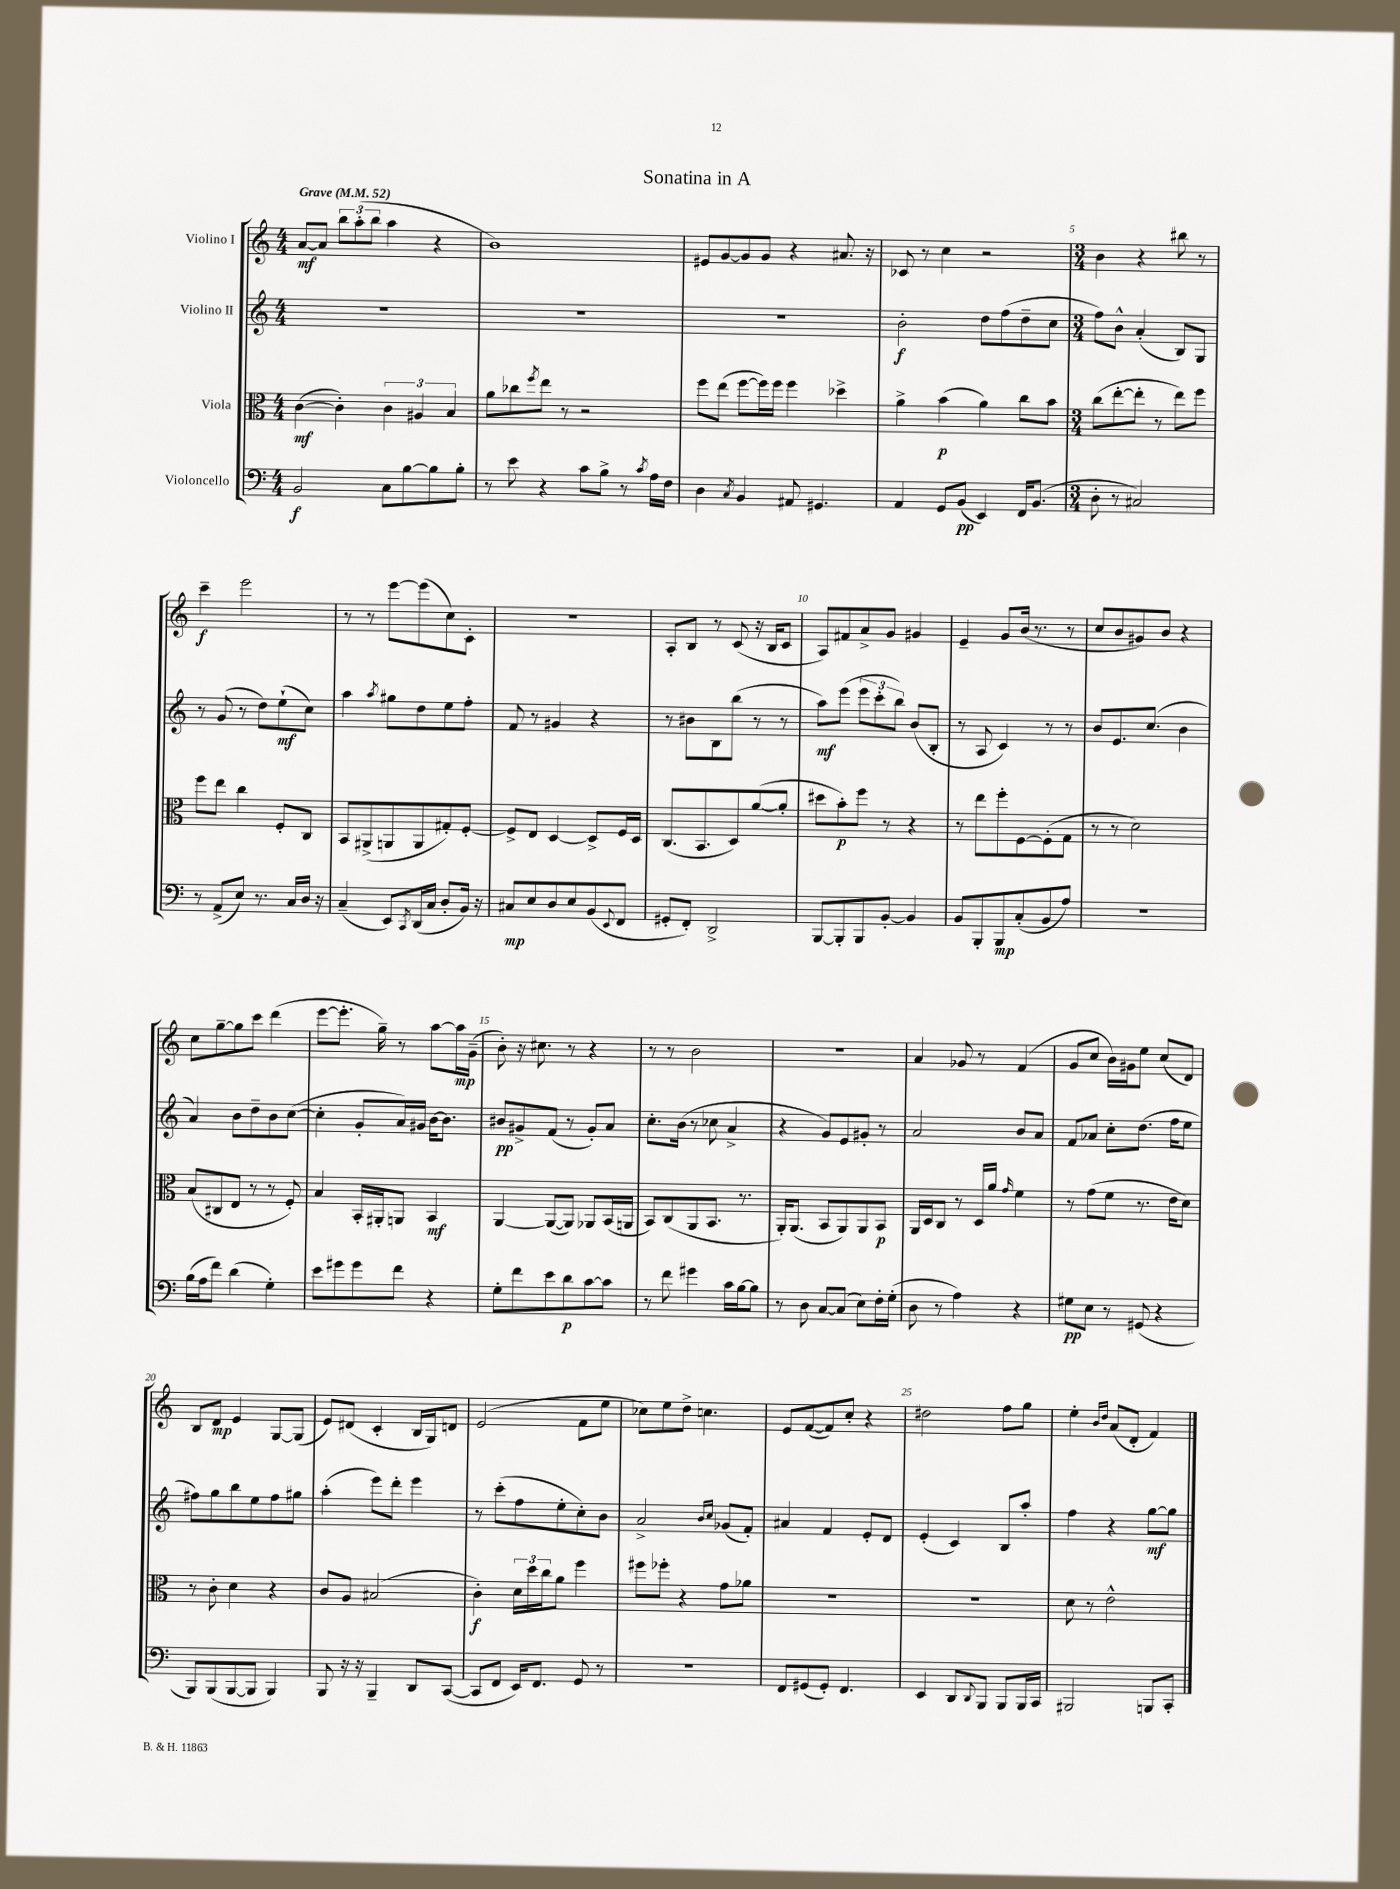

**kern	**dynam	**kern	**dynam	**kern	**dynam	**kern	**dynam
*part4	*part4	*part3	*part3	*part2	*part2	*part1	*part1
*staff4	*staff4	*staff3	*staff3	*staff2	*staff2	*staff1	*staff1
*I"Violoncello	*	*I"Viola	*	*I"Violino II	*	*I"Violino I	*
*clefF4	*	*clefC3	*	*clefG2	*	*clefG2	*
*k[]	*	*k[]	*	*k[]	*	*k[]	*
*M4/4	*	*M4/4	*	*M4/4	*	*M4/4	*
*MM52	*	*MM52	*	*MM52	*	*MM52	*
=1	=1	=1	=1	=1	=1	=1	=1
!	!	!	!	!	!	!LO:TX:a:B:t=Grave	!
2BB/	f	([4c\	mf	1r	.	[8a/L	mf
.	.	.	.	.	.	8a/J]	.
.	.	4c'\])	.	.	.	12bb\L	.
.	.	.	.	.	.	(12aa'\	.
.	.	.	.	.	.	12bb\J	.
8C\L	.	6c\	.	.	.	4aa\	.
[8B\	.	.	.	.	.	.	.
.	.	6A#X/	.	.	.	.	.
8B\]	.	.	.	.	.	4r	.
.	.	6B/	.	.	.	.	.
8B'\J	.	.	.	.	.	.	.
=2	=2	=2	=2	=2	=2	=2	=2
8r	.	8a\L	.	1r	.	1b)	.
8e\	.	8cc-X\	.	.	.	.	.
.	.	8qff/	.	.	.	.	.
4r	.	8ee\J	.	.	.	.	.
.	.	8r	.	.	.	.	.
8c\L	.	2r	.	.	.	.	.
8B^\J	.	.	.	.	.	.	.
8r	.	.	.	.	.	.	.
8qc/	.	.	.	.	.	.	.
16A\LL	.	.	.	.	.	.	.
16F\JJ	.	.	.	.	.	.	.
=3	=3	=3	=3	=3	=3	=3	=3
4D\	.	8ff\L	.	1r	.	8e#X/L	.
.	.	(8ee\J	.	.	.	[8g/	.
8qC/	.	.	.	.	.	.	.
4BB/	.	[8ff\L	.	.	.	8g/]	.
.	.	16ff\L])	.	.	.	8g/J	.
.	.	16ff\JJ	.	.	.	.	.
8AA#X/	.	4ff\	.	.	.	4r	.
4.GG#X/	.	.	.	.	.	.	.
.	.	4dd-X^\	.	.	.	8.a#X/	.
.	.	.	.	.	.	16r	.
=4	=4	=4	=4	=4	=4	=4	=4
4AA/	.	4a^\	.	2b'\	f	8c-X/	.
.	.	.	.	.	.	8r	.
8GG/L	.	(4b\	p	.	.	4cc\	.
(8BB/J	pp	.	.	.	.	.	.
4EE/)	.	4a\)	.	8dd\L	.	2r	.
.	.	.	.	(8ff\	.	.	.
16FF/KL	.	8cc\L	.	8dd~\	.	.	.
(8.BB/J	.	.	.	.	.	.	.
.	.	8b\J	.	8cc\J	.	.	.
=5	=5	=5	=5	=5	=5	=5	=5
*M3/4	*	*M3/4	*	*M3/4	*	*M3/4	*
8D'\	.	(8cc\L	.	8ff\L)	.	4b\	.
8r	.	[8ee'\	.	8b^^\J	.	.	.
2C#X/)	.	8ee'\J]	.	(4a'/	.	4r	.
.	.	8r	.	.	.	.	.
.	.	8ee\L)	.	8B/L)	.	8bb#X\	.
.	.	8ff\J	.	8G/J	.	8r	.
!!LO:LB:g=z
=6	=6	=6	=6	=6	=6	=6	=6
8r	.	8ff\L	.	8r	.	4ccc~\	f
(8AA^/L	.	8ee\J	.	(8g/	.	.	.
8E/J)	.	4cc\	.	8r	.	2eee\	.
8.r	.	.	.	8dd\L)	.	.	.
.	.	8F'/L	.	(8ee`\	mf	.	.
16C/LL	.	.	.	.	.	.	.
16D/JJ	.	8C/J	.	8cc\J)	.	.	.
16r	.	.	.	.	.	.	.
=7	=7	=7	=7	=7	=7	=7	=7
(4C~/	.	8BB/L	.	4aa\	.	8r	.
.	.	(8AA#X^/	.	.	.	8r	.
.	.	.	.	8qaa/	.	.	.
8EE/L)	.	8AAn/	.	8gg#X\L	.	[8eee\L	.
8qCC/	.	.	.	.	.	.	.
(16DD/L	.	8AA/	.	8dd\	.	(8eee\]	.
16C/JJ	.	.	.	.	.	.	.
8D'/L	.	8G#X'/)	.	8ee\	.	8cc\)	.
16BB/Jk)	.	[8F'/J	.	8ff'\J	.	8c'\J	.
16r	.	.	.	.	.	.	.
=8	=8	=8	=8	=8	=8	=8	=8
8C#X/L	mp	8F^/L]	.	8f/	.	2.r	.
8E/	.	8E/J	.	8r	.	.	.
8D/	.	[4D/	.	4g#X/	.	.	.
8E/	.	.	.	.	.	.	.
(8BB/	.	8D^/L]	.	4r	.	.	.
8qqEE/	.	.	.	.	.	.	.
8FF/J	.	16F/L	.	.	.	.	.
.	.	16D/JJ	.	.	.	.	.
=9	=9	=9	=9	=9	=9	=9	=9
8GG#X'/L	.	(8.C/L	.	8r	.	8A'/L	.
8FF'/J)	.	.	.	8b#X\L	.	8B/J	.
.	.	8.BB/	.	.	.	.	.
2DD^/	.	.	.	8B\	.	8r	.
.	.	8D/)	.	(8bb\J	.	(8c/	.
.	.	([8a/	.	8r	.	16r	.
.	.	.	.	.	.	16B/KL	.
.	.	8a'/J]	.	8r	.	8c/J	.
=10	=10	=10	=10	=10	=10	=10	=10
[8BBB/L	.	8dd#X\L	.	8aa\L)	mf	8A/L)	.
8BBB'/]	.	8b'\)	p	(8eee\J	.	8f#X/	.
8BBB/	.	8ff\J	.	12eee\L	.	8a^/	.
.	.	.	.	12ccc'\	.	.	.
[8BB'/J	.	8r	.	.	.	8g/J	.
.	.	.	.	12bb\J)	.	.	.
4BB/]	.	4r	.	(8b/L	.	4g#X/	.
.	.	.	.	8B'/J	.	.	.
=11	=11	=11	=11	=11	=11	=11	=11
8BB/L	.	8r	.	8r	.	4e~/	.
8BBB'/	.	8ee\L	.	8A/	.	.	.
8BBB/	mp	8ff'\	.	4c/)	.	8g/L	.
(8C'/	.	[8F\	.	.	.	(16b/Jk	.
.	.	.	.	.	.	8.r	.
8BB/	.	(8F'\]	.	8r	.	.	.
8A/J)	.	8G\J	.	8r	.	8r	.
=12	=12	=12	=12	=12	=12	=12	=12
2.r	.	8r	.	8b/L	.	8cc/L	.
.	.	8r	.	8.e/	.	8b/	.
.	.	2d\)	.	.	.	8g#X/)	.
.	.	.	.	(8.cc/J	.	.	.
.	.	.	.	.	.	8b/J	.
.	.	.	.	4b\	.	4r	.
!!LO:LB:g=z
=13	=13	=13	=13	=13	=13	=13	=13
(16B\LL	.	(8B/L	.	4a/)	.	8cc\L	.
16A\J	.	.	.	.	.	.	.
8f\J)	.	8C#X/	.	.	.	[8gg~\	.
(4d\	.	8E/J	.	8b\L	.	8gg\]	.
.	.	8r	.	8dd~\	.	8ccc\J	.
4G'\)	.	8r	.	8b\	.	(4ddd\	.
.	.	8F'/)	.	([8cc\J	.	.	.
=14	=14	=14	=14	=14	=14	=14	=14
8e\L	.	4B/	.	4cc'\]	.	[8eee\L	.
8g#X\	.	.	.	.	.	8.eee'\J]	.
8g#\	.	16BB'/LL	.	8g'/L	.	.	.
.	.	16AA#X'/J	.	.	.	16gg~\)	.
8f\J	.	8AAn/J	.	16a/L)	.	8r	.
.	.	.	.	16g#X/JJ	.	.	.
4r	.	4BB/	mf	[16b\KL	.	[8aa\L	.
.	.	.	.	8.b\J]	.	.	.
.	.	.	.	.	.	16aa\L]	mp
.	.	.	.	.	.	(16g~\JJ	.
=15	=15	=15	=15	=15	=15	=15	=15
8G'\L	.	[4AA/	.	8b#X/L	pp	8b'\)	.
8f\	.	.	.	8g#X^/	.	16r	.
.	.	.	.	.	.	8.cc#X\	.
8e\	.	(8AA/L_	.	(8f/J	.	.	.
8d\	p	8AA/J])	.	8r	.	8r	.
[8c\	.	8AA-X/L	.	8g#'/L)	.	4r	.
8c\J]	.	(16BB/L	.	8a/J	.	.	.
.	.	16AAn/JJ	.	.	.	.	.
=16	=16	=16	=16	=16	=16	=16	=16
8r	.	8BB/L)	.	8.cc'\L	.	8r	.
8f\	.	(8C/	.	.	.	8r	.
.	.	.	.	(16b\Jk	.	.	.
4g#X\	.	8AA/	.	8r	.	2b\	.
.	.	8.BB/J	.	8cc-X\	.	.	.
16c\LL	.	.	.	4a^/	.	.	.
[16B\J	.	8.r	.	.	.	.	.
8B\J]	.	.	.	.	.	.	.
=17	=17	=17	=17	=17	=17	=17	=17
8r	.	16AA'/KL)	.	4r	.	2.r	.
.	.	(8.AA/J	.	.	.	.	.
8D\	.	.	.	.	.	.	.
[8C/L	.	8BB/L	.	8g/L)	.	.	.
(8C/J]	.	8AA/)	.	8e/	.	.	.
8E\L)	.	8AA/	.	8g#X'/J	.	.	.
16F'\L	.	8BB/J	p	8r	.	.	.
(16G'\JJ	.	.	.	.	.	.	.
=18	=18	=18	=18	=18	=18	=18	=18
8D\	.	16AA/LL	.	2a/	.	4a/	.
.	.	16D/J	.	.	.	.	.
8r	.	8C/J	.	.	.	.	.
4A\)	.	8r	.	.	.	8g-X/	.
.	.	16D/LL	.	.	.	8r	.
.	.	16a/JJ	.	.	.	.	.
.	.	16qqg/	.	.	.	.	.
4r	.	4f\	.	8b/L	.	(4f/	.
.	.	.	.	8a/J	.	.	.
=19	=19	=19	=19	=19	=19	=19	=19
8G#X\L	pp	8r	.	8f/L	.	8g/L	.
8E\J	.	(8g\L	.	8a-X/J	.	8cc/J	.
8r	.	8f\J	.	8cc'\L	.	16b\LL)	.
.	.	.	.	.	.	16g#X\J	.
(8GG#X/	.	8.r	.	(8.dd\J	.	8ee\J	.
4r	.	.	.	.	.	(8cc/L	.
.	.	16e\KL	.	16ff\KL	.	.	.
.	.	8d\J)	.	8ee\J	.	8d/J)	.
!!LO:LB:g=z
=20	=20	=20	=20	=20	=20	=20	=20
8BBB/L)	.	8r	.	8ff#X\L)	.	8B/L	.
(8BBB/	.	8c'\	.	8gg\	.	8d/J	mp
[8BBB/	.	4d\	.	8bb\	.	4e/	.
8BBB/J]	.	.	.	8ee\	.	.	.
4BBB/)	.	4r	.	8ff#\	.	[8G/L	.
.	.	.	.	8gg#X\J	.	(8G/J]	.
=21	=21	=21	=21	=21	=21	=21	=21
8BBB/	.	8c/L	.	(4aa'\	.	8e/L)	.
16r	.	8A/J	.	.	.	(8d#X/J	.
16r	.	.	.	.	.	.	.
4BBB~/	.	(2B#X/	.	8eee\L)	.	4c'/	.
.	.	.	.	8ddd'\J	.	.	.
8DD/L	.	.	.	4eee\	.	16B/LL	.
.	.	.	.	.	.	16G/J)	.
([8CC/J	.	.	.	.	.	8dn/J	.
=22	=22	=22	=22	=22	=22	=22	=22
8CC/L]	.	4c'\)	f	8r	.	(2e/	.
8FF/J	.	.	.	(8ccc'\L	.	.	.
16EE/KL)	.	24d\LL	.	8ff\	.	.	.
.	.	24dd\	.	.	.	.	.
8.FF/J	.	.	.	.	.	.	.
.	.	24cc\J	.	.	.	.	.
.	.	8a\J	.	8ee'\	.	.	.
8GG/	.	4ff\	.	8cc'\)	.	8f\L	.
8r	.	.	.	8b\J	.	8ee\J	.
=23	=23	=23	=23	=23	=23	=23	=23
2.r	.	8ff#X\L	.	2a^/	.	8cc-X\L)	.
.	.	8ff-X'\J	.	.	.	8ee\	.
.	.	4r	.	.	.	8dd^\J	.
.	.	.	.	.	.	4.ccn\	.
.	.	.	.	16qqb/LL	.	.	.
.	.	.	.	16qqcc/JJ	.	.	.
.	.	8g\L	.	(8g-X/L	.	.	.
.	.	8a-X\J	.	8f'/J)	.	.	.
=24	=24	=24	=24	=24	=24	=24	=24
8FF/L	.	2.r	.	4a#X/	.	8e/L	.
(8GG#X/	.	.	.	.	.	([8f/	.
8GG#'/J)	.	.	.	4f/	.	8f/])	.
4.FF/	.	.	.	.	.	8cc'/J	.
.	.	.	.	8e'/L	.	4r	.
.	.	.	.	8d/J	.	.	.
=25	=25	=25	=25	=25	=25	=25	=25
4EE/	.	2.r	.	(4e'/	.	2dd#X\	.
8DD/L	.	.	.	4c/)	.	.	.
8qqDD/	.	.	.	.	.	.	.
8BBB/J	.	.	.	.	.	.	.
8BBB/L	.	.	.	8B/L	.	8ff\L	.
16BBB/L	.	.	.	8aa'/J	.	8gg\J	.
16CC/JJ	.	.	.	.	.	.	.
=26	=26	=26	=26	=26	=26	=26	=26
2BBB#X/	.	8d\	.	4ff\	.	4ee'\	.
.	.	8r	.	.	.	.	.
.	.	.	.	.	.	16qqb/LL	.
.	.	.	.	.	.	16qqdd/JJ	.
.	.	2e^^\	.	4r	.	(8a/L	.
.	.	.	.	.	.	8d'/J	.
8BBBn/L	.	.	.	[8gg\L	mf	4f/)	.
8CC'/J	.	.	.	8gg\J]	.	.	.
==	==	==	==	==	==	==	==
*-	*-	*-	*-	*-	*-	*-	*-
